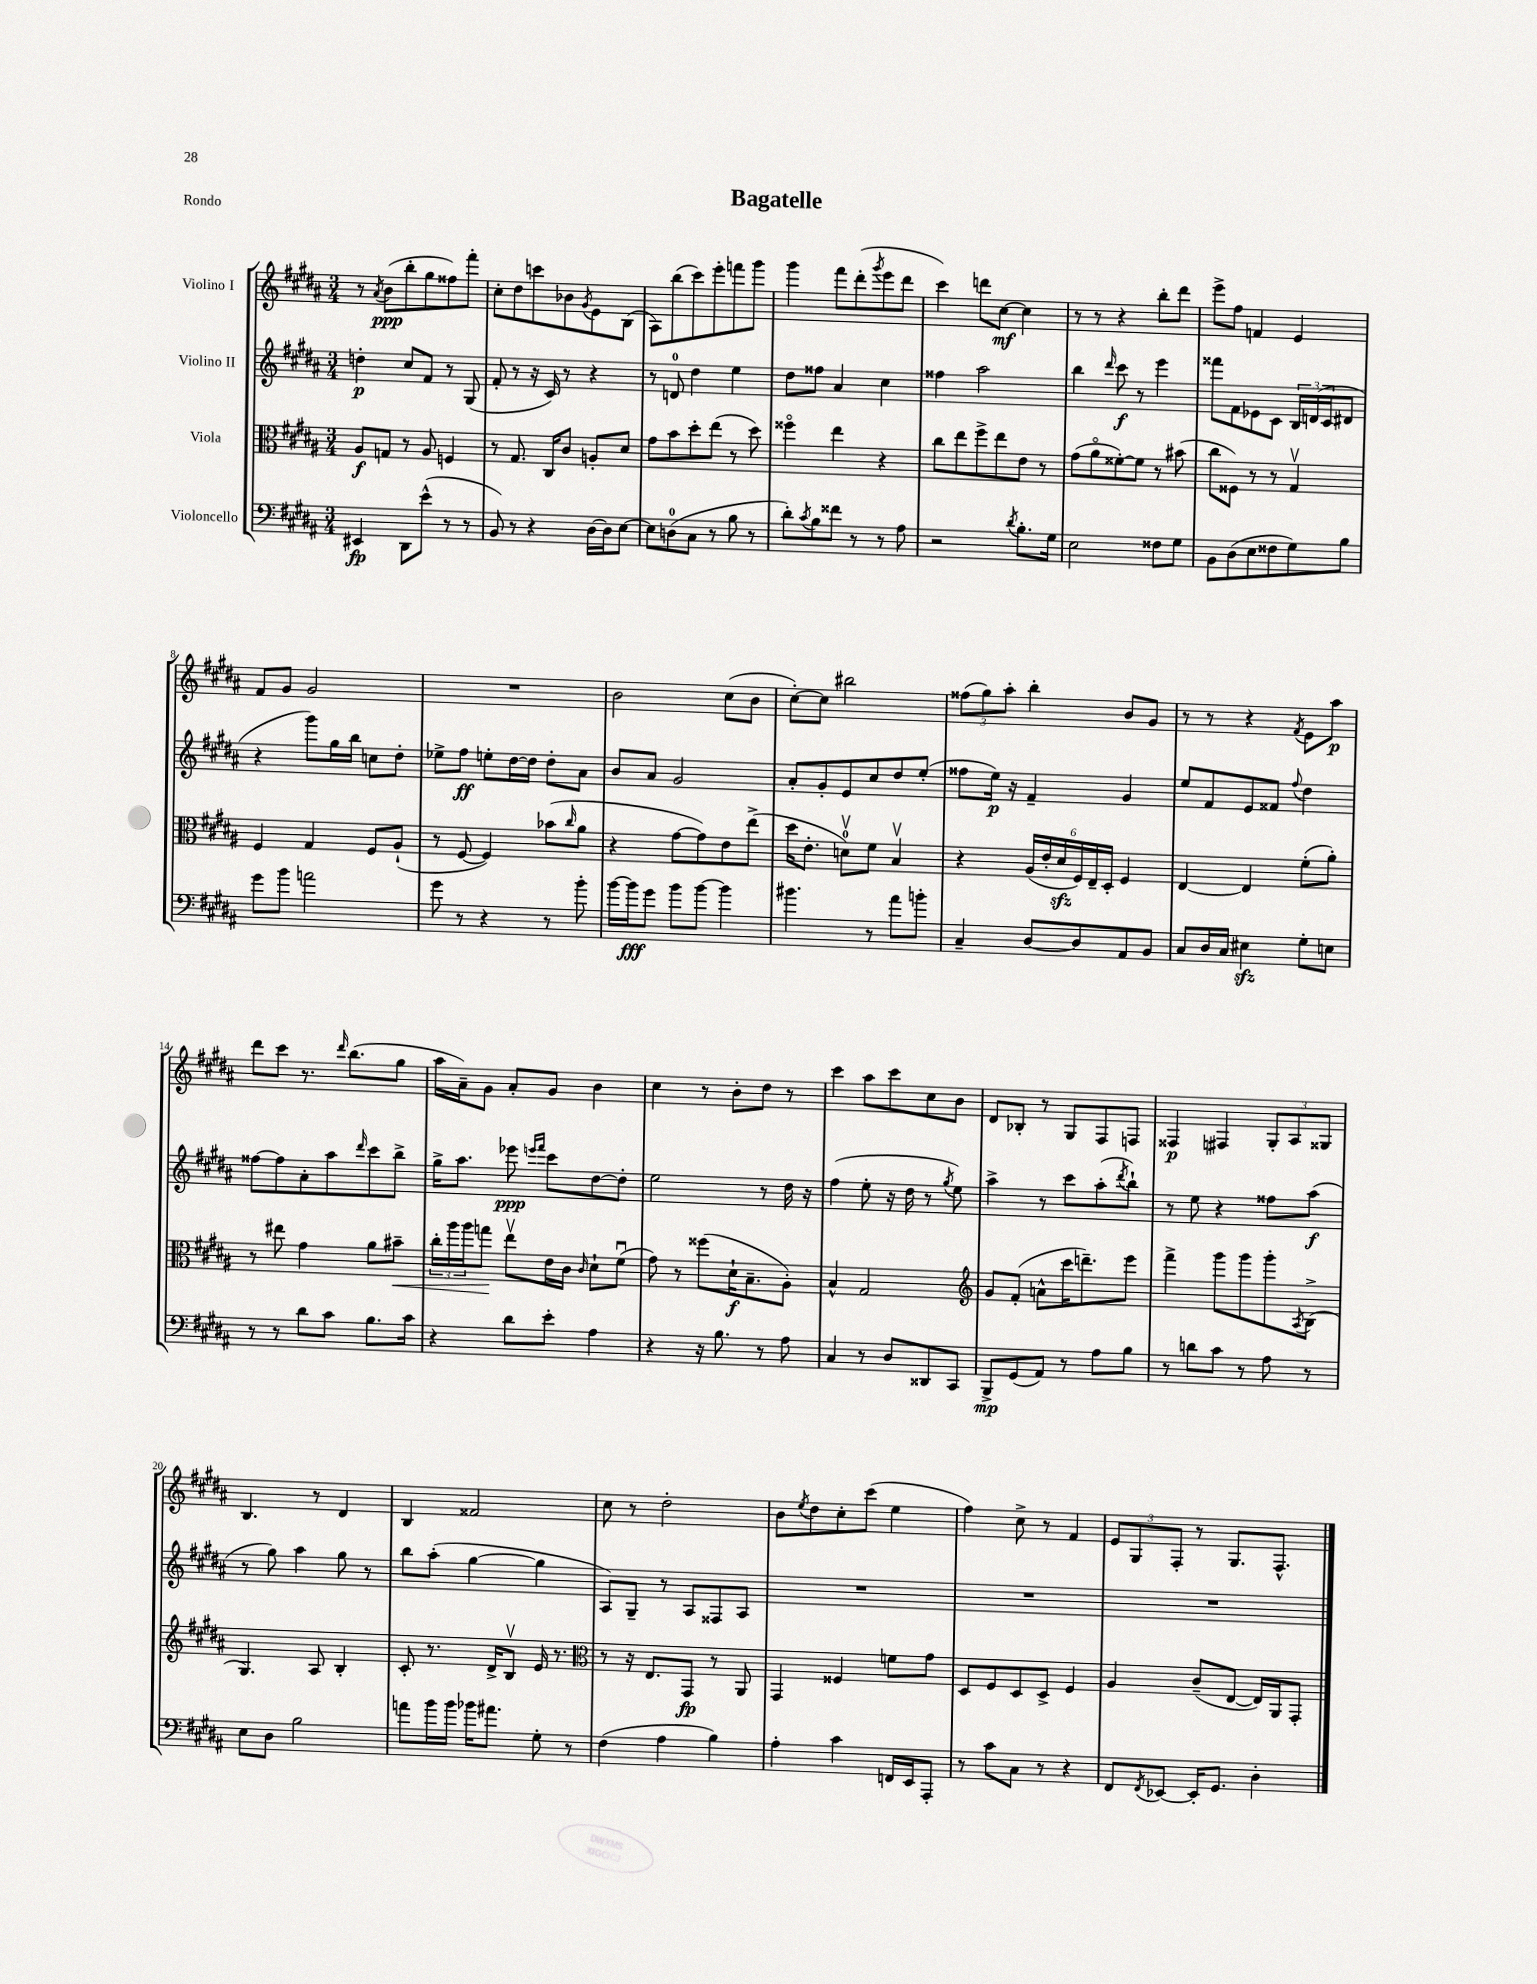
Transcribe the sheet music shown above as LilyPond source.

\header { title = "Bagatelle" piece = "Rondo" }
<<
\new StaffGroup <<
\new Staff = "s0" \with { instrumentName = "Violino I" } {
    \clef treble \key b \major \numericTimeSignature \time 3/4
    r8 \acciaccatura { ais'8 } b'8\ppp( b''8-. gis''8 fisis''8) fis'''8-. |
    cis''8-. dis''8 c'''8 bes'8 \acciaccatura { gis'8 } e'8 b8( |
    ais8) b''8( cis'''8) e'''8-. f'''8 gis'''8 |
    gis'''4 fis'''8 dis'''8-.( \acciaccatura { gis'''8 } e'''8 dis'''8 |
    cis'''4) d'''8 cis''8~\mf cis''4 |
    r8 r8 r4 b''8-. dis'''8 |
    e'''8-> fis''8 f'4 e'4 |
    fis'8 gis'8 gis'2 |
    R2. |
    b'2 cis''8( b'8 |
    cis''8~-.) cis''8 bis''2 |
    \tuplet 3/2 { fisis''8( gis''8) ais''8-. } b''4-. b'8 gis'8 |
    r8 r8 r4 \acciaccatura { fis'8 } e'8 ais''8\p |
    dis'''8 cis'''8 r8. \grace { dis'''16 } b''8.( gis''8 |
    ais''16 ais'16--) gis'8 ais'8-. gis'8 b'4 |
    cis''4 r8 b'8-. dis''8 r8 |
    cis'''4 ais''8 cis'''8 cis''8 b'8 |
    dis'8 bes8-. r8 gis8 fis8 f8 |
    fisis4\p fis4 \tuplet 3/2 { gis8-. ais8 gisis8 } |
    b4. r8 dis'4 |
    b4 fisis'2 |
    cis''8 r8 dis''2-. |
    b'8 \acciaccatura { e''8 } dis''8 cis''8-. cis'''8( e''4 |
    fis''4) cis''8-> r8 fis'4 |
    \tuplet 3/2 { e'8 gis8 fis8-. } r8 gis8. fis8.-^ \bar "|." |
}
\new Staff = "s1" \with { instrumentName = "Violino II" } {
    \clef treble \key b \major \numericTimeSignature \time 3/4
    d''4-.\p cis''8 fis'8 r8 gis8( |
    fis'8-. r8 r16 cis'16) r8 r4 |
    r8 d'8-0 dis''4 e''4 |
    dis''8 fisis''8 ais'4 cis''4 |
    fisis''4 ais''2 |
    b''4 \grace { dis'''16 } cis'''8\f r8 e'''4 |
    fisis'''8 fis'8 ees'8 cis'8 \tuplet 3/2 { b16 d'16( cis'16 } dis'8 |
    r4 gis'''8) gis''16 b''16 c''8 dis''8-. |
    ees''8-> fis''8\ff e''8-. dis''16~ dis''16 dis''8-. ais'8 |
    b'8 ais'8 gis'2 |
    ais'8-. gis'8-. e'8 cis''8 dis''8 e''8-.( |
    fisis''8 e''16\p) r16 fis'4-- gis'4 |
    e''8 fis'8 e'8 fisis'8 \appoggiatura { fis''8 } dis''4 |
    fisis''8~ fisis''8 ais'8-. ais''8 \grace { dis'''16 } cis'''8 b''8-> |
    gis''16-> ais''8. ees'''8\ppp \grace { e'''16 fis'''16 } cis'''8 dis''8~ dis''8-. |
    e''2 r8 dis''16 r16 |
    fis''4( e''8-. r16 dis''16 r8 \acciaccatura { gis''8 } e''8) |
    ais''4-> r8 cis'''8 ais''8-.( \acciaccatura { dis'''8 } b''8-!) |
    r8 e''8 r4 fisis''8 ais''8\f( |
    r8 gis''8) ais''4 gis''8 r8 |
    b''8 ais''8-.( gis''4~ gis''4 |
    ais8) gis8-- r8 ais8 fisis8 ais8 |
    R2. |
    R2. |
    R2. \bar "|." |
}
\new Staff = "s2" \with { instrumentName = "Viola" } {
    \clef alto \key b \major \numericTimeSignature \time 3/4
    ais8\f g8 r8 ais8 f4 |
    r8 gis8. cis16 cis'8 a8-. dis'8 |
    gis'8 b'8 dis''8-. e''8( r8 dis''8) |
    fisis''4\flageolet e''4 r4 |
    cis''8 e''8 fis''8-> e''8 e'8 r8 |
    gis'8( ais'8\flageolet fisis'8~-.) fisis'8 r8 bis'8( |
    cis''8 fisis8) r8 r8 gis4\upbow |
    fis4 gis4 fis8 ais8-!( |
    r8 fis8~ fis4) bes'8( \grace { cis''16 } ais'8 |
    r4 gis'8~ gis'8) e'8 e''8->( |
    dis''16 e'8.-. d'8-0\upbow) fis'8 b4\upbow |
    r4 \tuplet 6/4 { ais16( e'16-. dis'16\sfz fis16) e16-- dis16-. } fis4 |
    e4~ e4 fis'8-.( ais'8-.) |
    r8 eis''8 gis'4 ais'8 bis'8--\< |
    \tuplet 3/2 { cis''16-. ais''16 ais''16 } g''8\! e''8\upbow e'16 cis'16 \grace { cis'16 } dis'8-! fis'8\downbow( |
    gis'8) r8 fisis''8( dis'16-!\f b8.-- ais8-.) |
    b4-^ gis2 |
    \clef treble gis'8 fis'8-.( a'8-^ cis'''16 d'''8.--) e'''8 |
    fis'''4-> gis'''8 gis'''8 gis'''8-. \acciaccatura { ais8 } b8->( |
    gis4.) ais8 b4-. |
    cis'8-. r8. dis'16-> b8\upbow e'16 r8. |
    \clef alto r8 r16 e8. gis,8\fp r8 ais,8 |
    gis,4 fisis4 f'8 gis'8 |
    dis8 fis8 dis8 dis8-> fis4 |
    ais4 cis'8--( e8~ e16) ais,16 gis,8-. \bar "|." |
}
\new Staff = "s3" \with { instrumentName = "Violoncello" } {
    \clef bass \key b \major \numericTimeSignature \time 3/4
    eis,4\fp dis,8 e'8-^( r8 r8 |
    b,8) r8 r4 dis16~ dis16 e8~ |
    e8 d8-0( cis8 r8 b8 r8 |
    dis'8-.) \acciaccatura { cis'8 } b8 fisis'8 r8 r8 ais8 |
    r2 \acciaccatura { dis'8 } b8.-. gis16 |
    e2 fisis8 gis8 |
    b,8 dis8( e8 fisis8 gis8) b8 |
    gis'8 b'8 a'2 |
    gis'8 r8 r4 r8 b'8-. |
    b'16~ b'16\fff gis'8 b'8 b'8~ b'4 |
    bis'4. r8 ais'8 b'8-. |
    cis4-- dis8~ dis8 ais,8 b,8 |
    cis8 dis16 cis16 eis4\sfz gis8-. e8 |
    r8 r8 dis'8 cis'8 b8. cis'16 |
    r4 dis'8 e'8-. ais4 |
    r4 r16 b8. r8 ais8 |
    cis4 r8 dis8 disis,8 cis,8 |
    b,,8->\mp gis,8( ais,8) r8 ais8 b8 |
    r8 d'8 cis'8 r8 ais8 r8 |
    e8 dis8 b2 |
    a'8 b'16 b'16 bes'16 ais'8. gis8-. r8 |
    fis4( ais4 b4) |
    ais4-. cis'4 f,16 e,16 ais,,8-. |
    r8 cis'8 cis8 r8 r4 |
    fis,8 \acciaccatura { fis,8 } ees,8~ ees,16-. gis,8. dis4-. \bar "|." |
}
>>
>>
